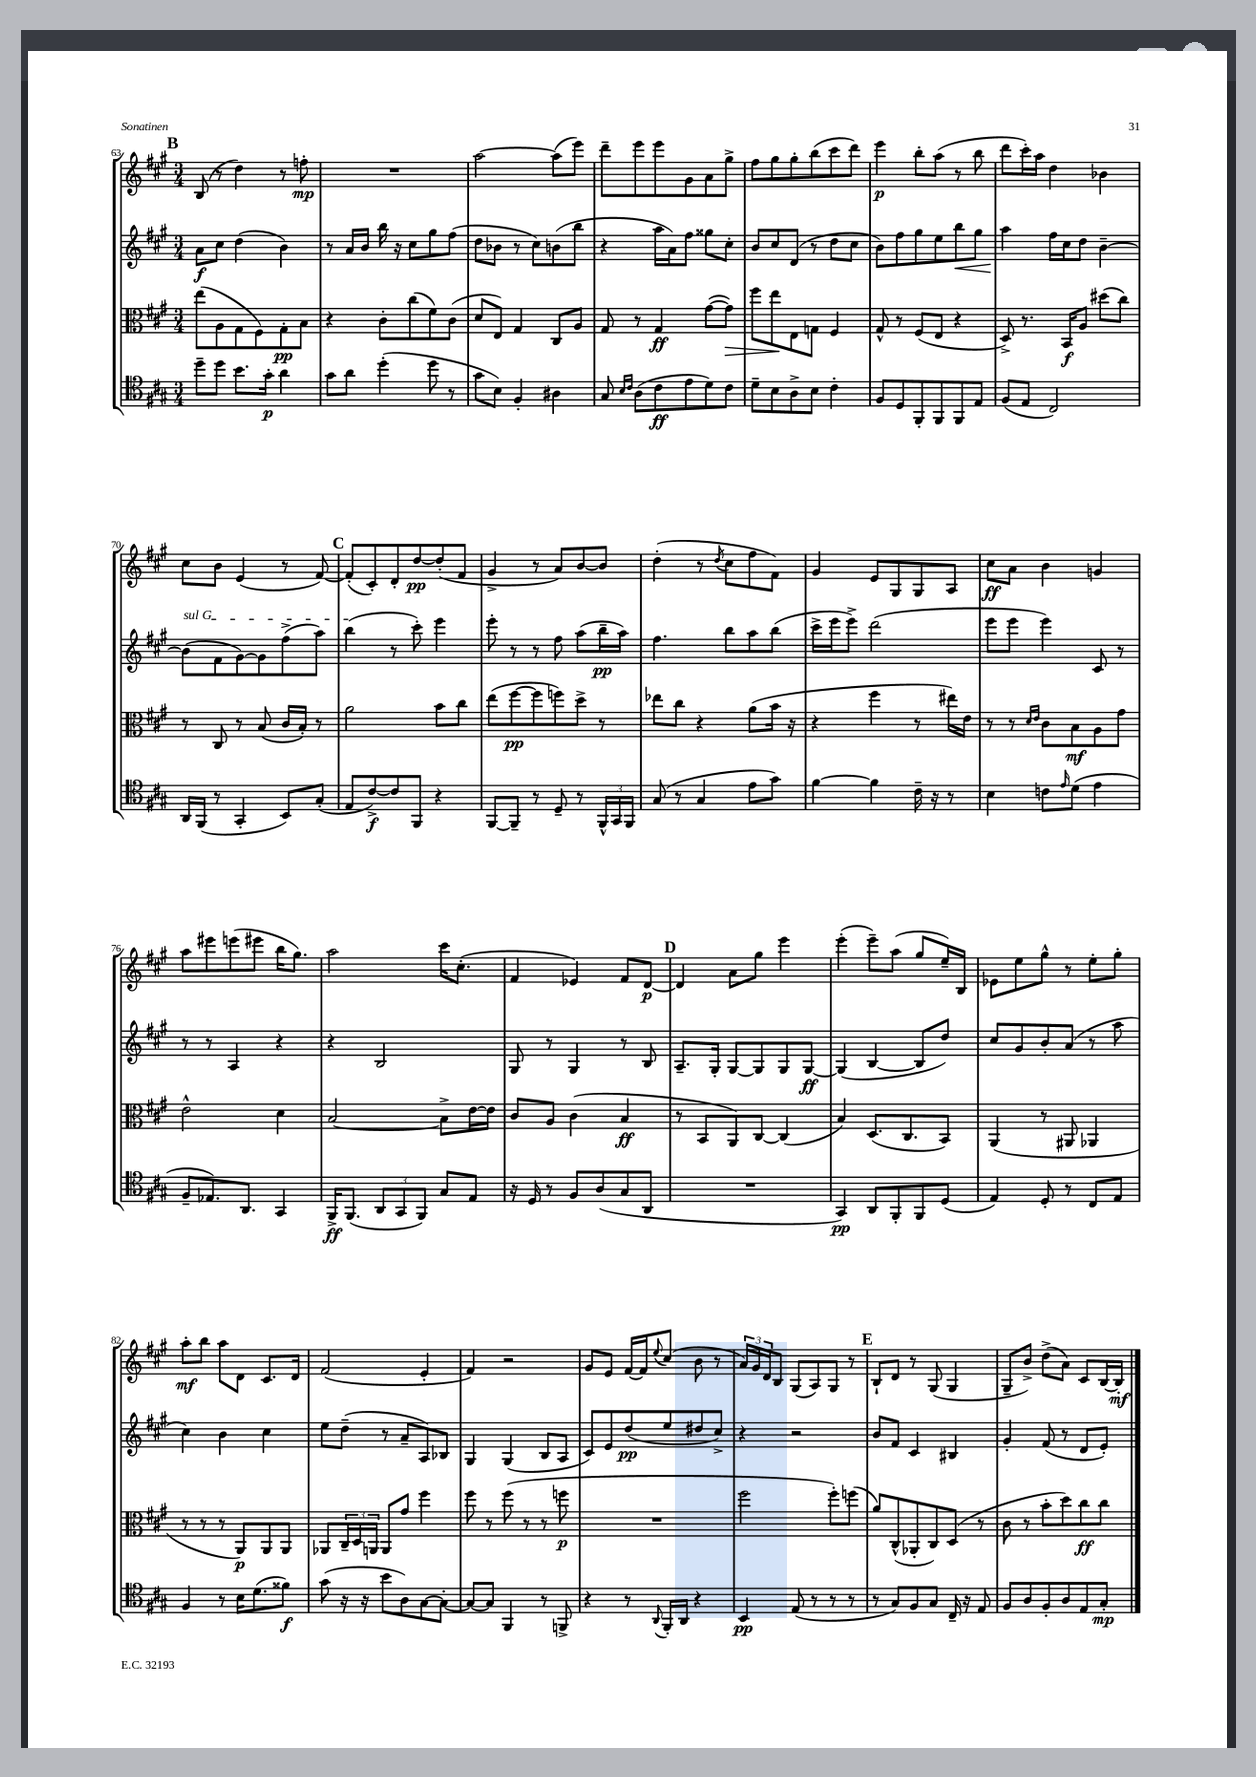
<<
\new StaffGroup <<
\new Staff = "s0" {
    \clef treble \key a \major \numericTimeSignature \time 3/4
    \mark \markup { \bold "B" } b8( r8 d''4) r8 f''8-.\mp |
    R2. |
    a''2~ a''8( e'''8) |
    d'''8-- e'''8 e'''8 gis'8 a'8 gis''8-> |
    fis''8 gis''8 gis''8-. b''8( cis'''8 d'''8) |
    e'''4\p b''8-. a''8( r8 b''8 |
    d'''8 cis'''16-.) a''16 d''4 bes'4 |
    cis''8 b'8 e'4( r8 fis'8~) |
    \mark \markup { \bold "C" } fis'8-.( cis'8-.) d'8-. d''8~\pp d''8-.( fis'8 |
    gis'4-> r8 a'8) b'8~ b'8 |
    d''4-.( r8 \acciaccatura { d''8 } cis''8 fis''8 fis'8) |
    gis'4 e'8 gis8 gis8 a8 |
    cis''8\ff a'8 b'4 g'4 |
    a''8 eis'''8 e'''8( eis'''8 b''16 gis''8.) |
    a''2 cis'''16 cis''8.-.( |
    fis'4 ees'4) fis'8 d'8~\p |
    \mark \markup { \bold "D" } d'4 a'8 gis''8 e'''4 |
    e'''4-.( e'''8--) a''8( gis''8 e''16--) b16 |
    ees'8 e''8 gis''8-^ r8 e''8-. gis''8-. |
    a''8-.\mf b''8 a''8 d'8 cis'8. d'16 |
    fis'2( e'4-. |
    fis'4) r2 |
    gis'8 e'8 fis'16~ fis'16 \appoggiatura { e''8 } cis''8( b'8 r8 |
    \tuplet 3/2 { a'16) gis'16 d'16 } b8 gis8( a8) gis8 r8 |
    \mark \markup { \bold "E" } b8-! d'8 r8 gis8( gis4 |
    gis8-- b'8->) d''8->( a'8) cis'8 b16~ b16-.\mf \bar "|." |
}
\new Staff = "s1" {
    \clef treble \key a \major \numericTimeSignature \time 3/4
    \mark \markup { \bold "B" } a'8\f cis''8 d''4( b'4) |
    r8 a'16 b'16 b''16 r16 cis''8 gis''8 fis''8( |
    d''8 bes'8 r8 cis''8) b'8( b''8 |
    r4 a''16 a'16) fis''8 gisis''8 cis''8-. |
    b'8 cis''8 d'8( r8 d''8 cis''8 |
    b'8) fis''8 gis''8 e''8 b''8\< gis''8 |
    a''4\! fis''16 cis''16 d''8 b'4~-- |
    \once \override TextSpanner.bound-details.left.text = \markup { \italic "sul G" } b'8\startTextSpan( fis'8 gis'8~) gis'8 fis''8->( a''8) |
    \mark \markup { \bold "C" } b''4\stopTextSpan( r8 cis'''8-.) e'''4 |
    e'''8-. r8 r8 fis''8 a''8( b''16--\pp a''16) |
    fis''4. b''8 a''8 b''8( |
    cis'''16-> e'''16 e'''8->) d'''2( |
    e'''8 e'''8 e'''4) cis'8 r8 |
    r8 r8 a4 r4 |
    r4 b2 |
    gis8 r8 gis4 r8 b8 |
    \mark \markup { \bold "D" } a8.-- gis16-. gis8~ gis8 gis8 gis8~\ff |
    gis4( b4~ b8 d''8) |
    cis''8 gis'8 b'8-. a'8( r8 a''8 |
    cis''4) b'4 cis''4 |
    e''8 d''8--( r8 a'8-- a8) bes8 |
    gis4 gis4( b8 a8 |
    cis'8) e'8 d''8\pp( e''8 dis''8 cis''8->) |
    r4 r2 |
    \mark \markup { \bold "E" } b'8 fis'8 cis'4 bis4 |
    gis'4-. fis'8( r8 d'8 e'8-.) \bar "|." |
}
\new Staff = "s2" {
    \clef alto \key a \major \numericTimeSignature \time 3/4
    \mark \markup { \bold "B" } e''8( a8 gis8 fis8) gis8-.\pp b8 |
    r4 cis'8-. cis''8( fis'8) cis'8( |
    d'8 e8) gis4 cis8 a8 |
    gis8 r8 gis4\ff gis'8~( gis'8\>) |
    fis''8 e''8\! e8 g8 fis4 |
    gis8-^ r8 fis8( e8 r4 |
    d8->) r8. b,16\f a8 dis''8( cis''8) |
    r8 cis8 r8 b8( cis'16 b16-.) r8 |
    \mark \markup { \bold "C" } a'2 b'8 cis''8 |
    e''8( fis''8~\pp fis''8 f''8) d''8-> r8 |
    ees''8 cis''8 r4 a'8( b'16 r16 |
    r4 fis''4 r8 eis''16) e'16 |
    r8 r8 \grace { d'16 e'16 } cis'8 b8\mf a8 gis'8 |
    e'2-^ d'4 |
    b2~ b8-> e'16~ e'16 |
    cis'8 a8 cis'4( b4\ff |
    \mark \markup { \bold "D" } r8 b,8 a,8) cis8~ cis4( |
    b4) d8.( cis8. b,8) |
    a,4( r8 ais,8 aes,4 |
    r8 r8 r8 a,8\p) a,8 a,8 |
    aes,8 \tuplet 3/2 { cis16-- d16 a,16 } a,8 gis'8 fis''4 |
    fis''8 r8 fis''8( r8 r8 f''8\p |
    R2. |
    fis''2 fis''8-.) f''8( |
    \mark \markup { \bold "E" } a'8) cis8-^( aes,8-. cis8) d8( r8 |
    cis'8 r8 b'8-. d''8) cis''8\ff cis''8 \bar "|." |
}
\new Staff = "s3" {
    \clef tenor \key a \major \numericTimeSignature \time 3/4
    \mark \markup { \bold "B" } d''8-- d''8 b'8. gis'16-.\p a'4 |
    gis'8 a'8 d''4-.( d''8 r8 |
    gis'8 b8) fis4-. ais4 |
    gis8 \grace { b16 cis'16 } a8( cis'8\ff e'8 d'8) cis'8 |
    d'8-- b8 a8-> b8 cis'4-. |
    fis8 d8 fis,8-. fis,8 fis,8 e8 |
    fis8( e8 cis2) |
    a,16 fis,16( r8 gis,4-. b,8) gis8-.( |
    \mark \markup { \bold "C" } e8 cis'8~->\f) cis'8 fis,8 r4 |
    fis,8~ fis,8-- r8 d8-- r8 \tuplet 3/2 { fis,16-^ gis,16 fis,16 } |
    gis8( r8 gis4 e'8 gis'8) |
    fis'4~ fis'4 cis'16-- r16 r8 |
    b4 c'8 \grace { e'16 } d'8( e'4 |
    fis8-- ees8.) a,8. gis,4 |
    fis,16->\ff fis,8.( \tuplet 3/2 { a,8 gis,8 fis,8) } gis8 e8 |
    r16 d16 r8 fis8 a8( gis8 a,8 |
    \mark \markup { \bold "D" } R2. |
    gis,4\pp) a,8 fis,8-. fis,8 d8( |
    e4) d8-. r8 cis8 e8 |
    fis4 r8 b16 d'8.( fisis'8\f) |
    gis'8( r16 r16 b'8 a8) gis8~ gis8~-. |
    gis8~ gis8 fis,4 r8 f,8-> |
    r4 r8 \appoggiatura { a,8 } fis,16-. a,16 r4 |
    b,4\pp e8( r8 r8 r8 |
    \mark \markup { \bold "E" } r8 gis8) fis8 gis8 cis16-- r16 e8 |
    fis8 a8 fis8-. a8 e8 gis8-.\mp \bar "|." |
}
>>
>>
\layout { \context { \Score currentBarNumber = #63 } }
